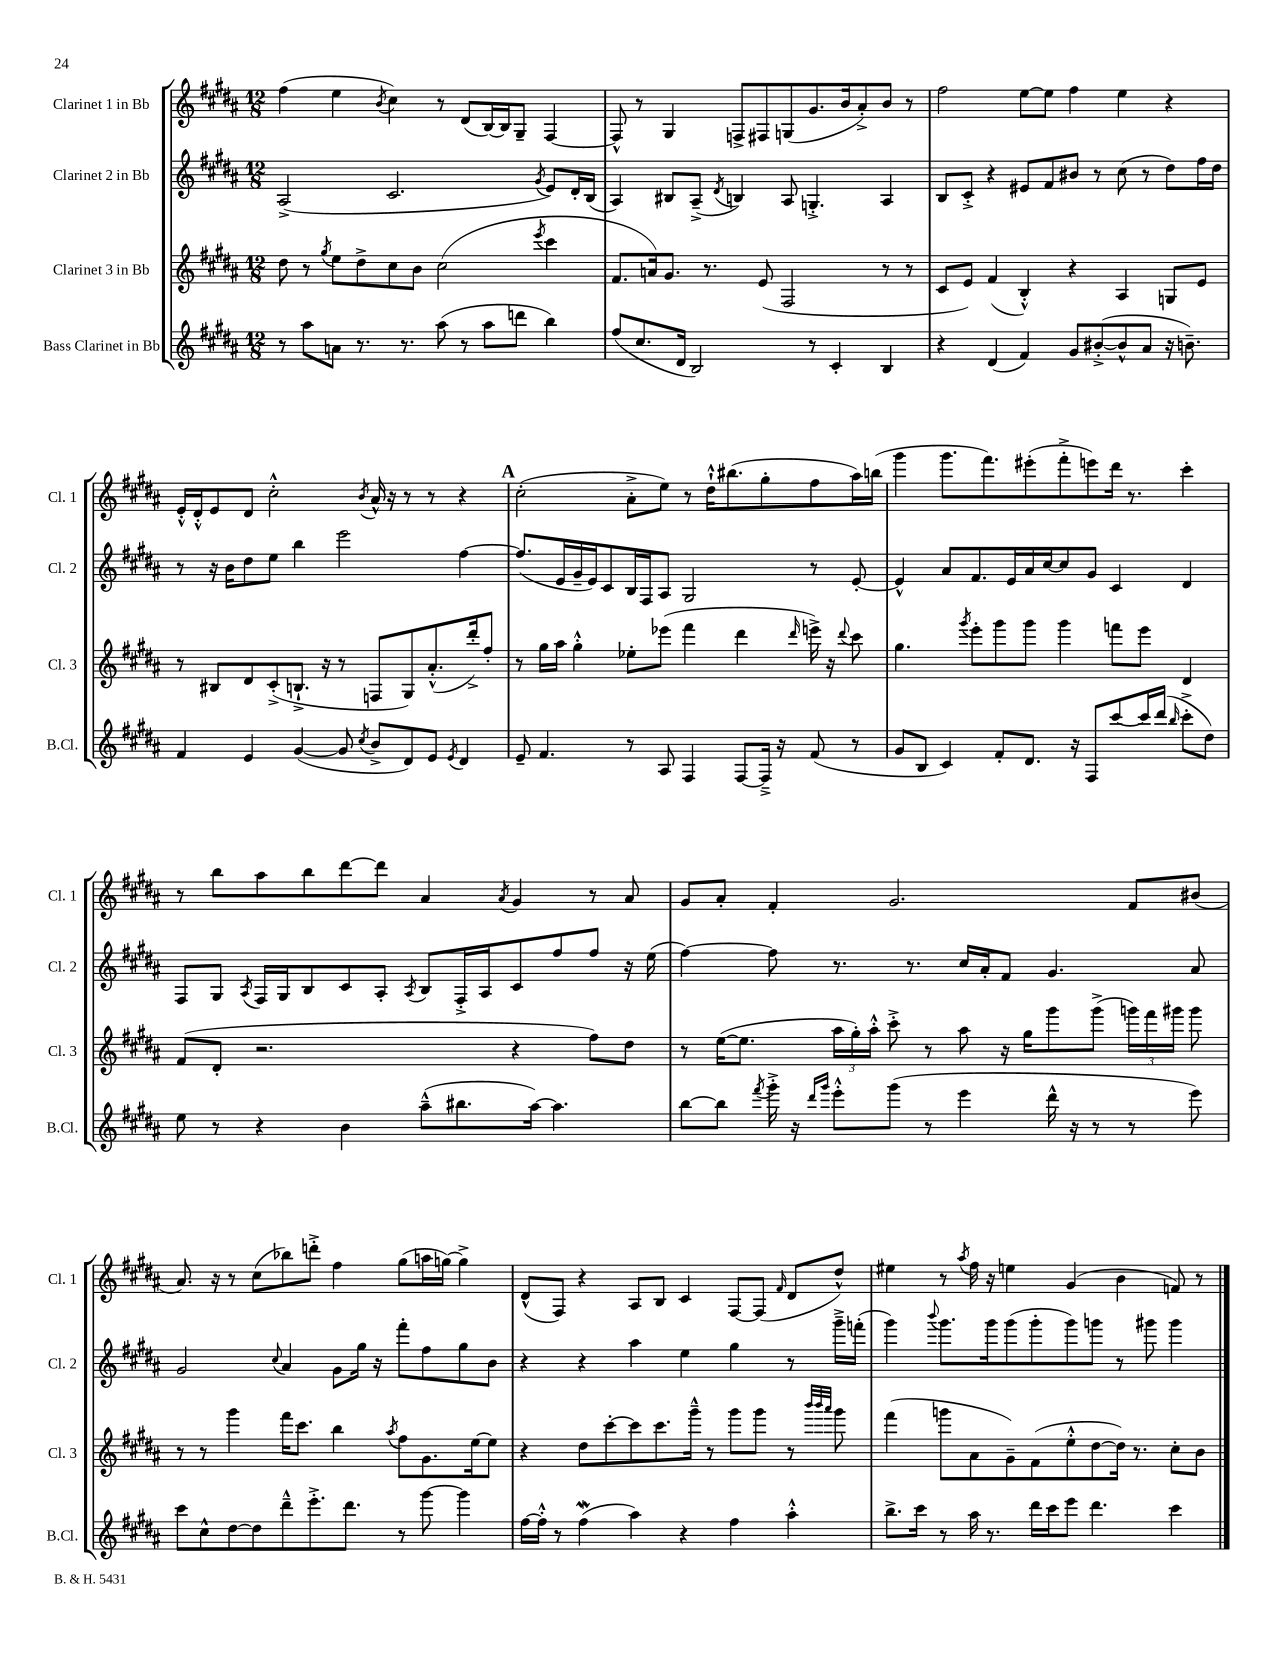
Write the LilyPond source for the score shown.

<<
\new StaffGroup <<
\new Staff = "s0" \with { instrumentName = "Clarinet 1 in Bb" shortInstrumentName = "Cl. 1" } {
    \clef treble \key b \major \numericTimeSignature \time 12/8
    \autoBeamOff fis''4( e''4 \acciaccatura { b'8 } cis''4) r8 dis'8[( b16~) b16 gis8]-- fis4~ |
    fis8-^ r8 gis4 f8[-> fis8 g8( gis'8. b'16 ais'8-.->) b'8] r8 |
    fis''2 e''8[~ e''8] fis''4 e''4 r4 |
    e'16[-.-^ dis'16-.-^ e'8 dis'8] cis''2-.-^ \acciaccatura { b'8 } ais'16-^ r16 r8 r8 r4 |
    \mark \markup { \bold "A" } cis''2-.( ais'8[-.-> e''8]) r8 dis''16[-!-^ bis''8.( gis''8-. fis''8 ais''16) b''16]( |
    gis'''4 gis'''8.[ fis'''8.) eis'''8-.( fis'''8-.-> e'''8) dis'''16] r8. cis'''4-. |
    r8 b''8[ ais''8 b''8 dis'''8~ dis'''8] ais'4 \acciaccatura { ais'8 } gis'4 r8 ais'8 |
    gis'8[ ais'8]-. fis'4-. gis'2. fis'8[ bis'8]( |
    ais'8.) r16 r8 cis''8[( bes''8) d'''8]-.-> fis''4 gis''8[( a''16 g''16]~) g''4-> |
    dis'8[-^( fis8]) r4 ais8[ b8] cis'4 fis8[~ fis8]( \grace { fis'16 } dis'8[ dis''8]-^) |
    eis''4 r8 \acciaccatura { ais''8 } fis''16 r16 e''4 gis'4( b'4 f'8) r8 \bar "|." |
}
\new Staff = "s1" \with { instrumentName = "Clarinet 2 in Bb" shortInstrumentName = "Cl. 2" } {
    \clef treble \key b \major \numericTimeSignature \time 12/8
    \autoBeamOff ais2->( cis'2. \acciaccatura { gis'8 } e'8[) dis'16-. b16]( |
    ais4) bis8[ ais8]--->( \acciaccatura { dis'8 } b4) ais8 g4.-.-> ais4 |
    b8[ cis'8]-.-> r4 eis'8[ fis'8 bis'8] r8 cis''8( r8 dis''8[) fis''16 dis''16] |
    r8 r16 b'16[ dis''8 e''8] b''4 e'''2 fis''4~ |
    \mark \markup { \bold "A" } fis''8.[( e'16 gis'16-- e'16) cis'8 b16 fis16 ais8] gis2 r8 e'8~-. |
    e'4-^ ais'8[ fis'8. e'16 ais'16 cis''16~ cis''8 gis'8] cis'4 dis'4 |
    fis8[ gis8] \acciaccatura { ais8 } fis16[ gis16 b8 cis'8 ais8]-. \acciaccatura { ais8 } b8[ fis16-.-> ais16 cis'8 fis''8 fis''8] r16 e''16( |
    fis''4~) fis''8 r8. r8. cis''16[ ais'16-. fis'8] gis'4. ais'8 |
    gis'2 \appoggiatura { cis''8 } ais'4 gis'8[ gis''16] r16 fis'''8[-. fis''8 gis''8 b'8] |
    r4 r4 ais''4 e''4 gis''4 r8 gis'''16[---> f'''16]-.( |
    gis'''4) \appoggiatura { b'''8 } gis'''8.[ gis'''16 gis'''8( gis'''8-. gis'''8) g'''8] r8 gis'''8 gis'''4 \bar "|." |
}
\new Staff = "s2" \with { instrumentName = "Clarinet 3 in Bb" shortInstrumentName = "Cl. 3" } {
    \clef treble \key b \major \numericTimeSignature \time 12/8
    \autoBeamOff dis''8 r8 \acciaccatura { gis''8 } e''8[ dis''8-> cis''8 b'8] cis''2( \acciaccatura { e'''8 } cis'''4 |
    fis'8.[ a'16) gis'8.] r8. e'8( fis2 r8 r8 |
    cis'8[ e'8]) fis'4( b4-.-^) r4 ais4 g8[ e'8] |
    r8 bis8[ dis'8 cis'8-.->( b8.]-!-> r16 r8 f8[ gis8) ais'8.-.-^( dis'''16-.->) fis''8]-. |
    \mark \markup { \bold "A" } r8 gis''16[ ais''16] gis''4-.-^ ees''8[-. ees'''8]( fis'''4 dis'''4 \grace { dis'''16 } e'''16->) r16 \appoggiatura { dis'''8 } cis'''8 |
    gis''4. \acciaccatura { gis'''8 } e'''8[-. gis'''8 gis'''8] gis'''4 f'''8[ e'''8] dis'4 |
    fis'8[( dis'8]-. r2. r4 fis''8[) dis''8] |
    r8 e''16[~( e''8.] \tuplet 3/2 { ais''16[ gis''16-.) ais''16]-.-^ } cis'''8-.-> r8 ais''8 r16 gis''16[ gis'''8 gis'''8]->( \tuplet 3/2 { g'''16[) fis'''16 gis'''16] } gis'''8 |
    r8 r8 gis'''4 fis'''16[ cis'''8.] b''4 \acciaccatura { ais''8 } fis''8[ gis'8. e''16~ e''8] |
    r4 dis''8[ cis'''8~-. cis'''8 cis'''8. gis'''16]---^ r8 gis'''8[ gis'''8] r8 \grace { b'''32[ b'''32 ais'''32] } gis'''8 |
    fis'''4( g'''8[ ais'8 gis'8--) fis'8( e''8-.-^ dis''8~ dis''16]) r8. cis''8[-. b'8] \bar "|." |
}
\new Staff = "s3" \with { instrumentName = "Bass Clarinet in Bb" shortInstrumentName = "B.Cl." } {
    \clef treble \key b \major \numericTimeSignature \time 12/8
    \autoBeamOff r8 ais''8[ a'8] r8. r8. ais''8( r8 ais''8[ d'''8] b''4) |
    fis''8[( cis''8. dis'16] b2) r8 cis'4-. b4 |
    r4 dis'4( fis'4) gis'8[ bis'8~-.->( bis'8-^ ais'8] r16 b'8.--) |
    fis'4 e'4 gis'4~( gis'8 \acciaccatura { cis''8 } b'8[-> dis'8) e'8] \acciaccatura { e'8 } dis'4 |
    \mark \markup { \bold "A" } e'8-- fis'4. r8 ais8 fis4 fis8[~ fis16]---> r16 fis'8( r8 |
    gis'8[ b8] cis'4) fis'8[-. dis'8.] r16 fis8[ cis'''8~ cis'''16 dis'''16]( \grace { b''16 } cis'''8[-.-> dis''8]) |
    e''8 r8 r4 b'4 ais''8[---^( bis''8. ais''16]~) ais''4. |
    b''8[~ b''8] \acciaccatura { fis'''8 } gis'''16-.-> r16 \grace { dis'''16[ gis'''16] } e'''8[-.-^ gis'''8]( r8 e'''4 dis'''16-^ r16 r8 r8 e'''8) |
    cis'''8[ cis''8-^ dis''8~ dis''8 dis'''8---^ e'''8.-.-> dis'''8.] r8 gis'''8~ gis'''4 |
    fis''16[~ fis''16]-.-^ r8 fis''4\mordent( ais''4) r4 fis''4 ais''4-.-^ |
    b''8.[-> cis'''16] r8 ais''16 r8. dis'''16[ cis'''16 e'''8] dis'''4. cis'''4 \bar "|." |
}
>>
>>
\layout { \context { \Score \remove "Bar_number_engraver" } }
